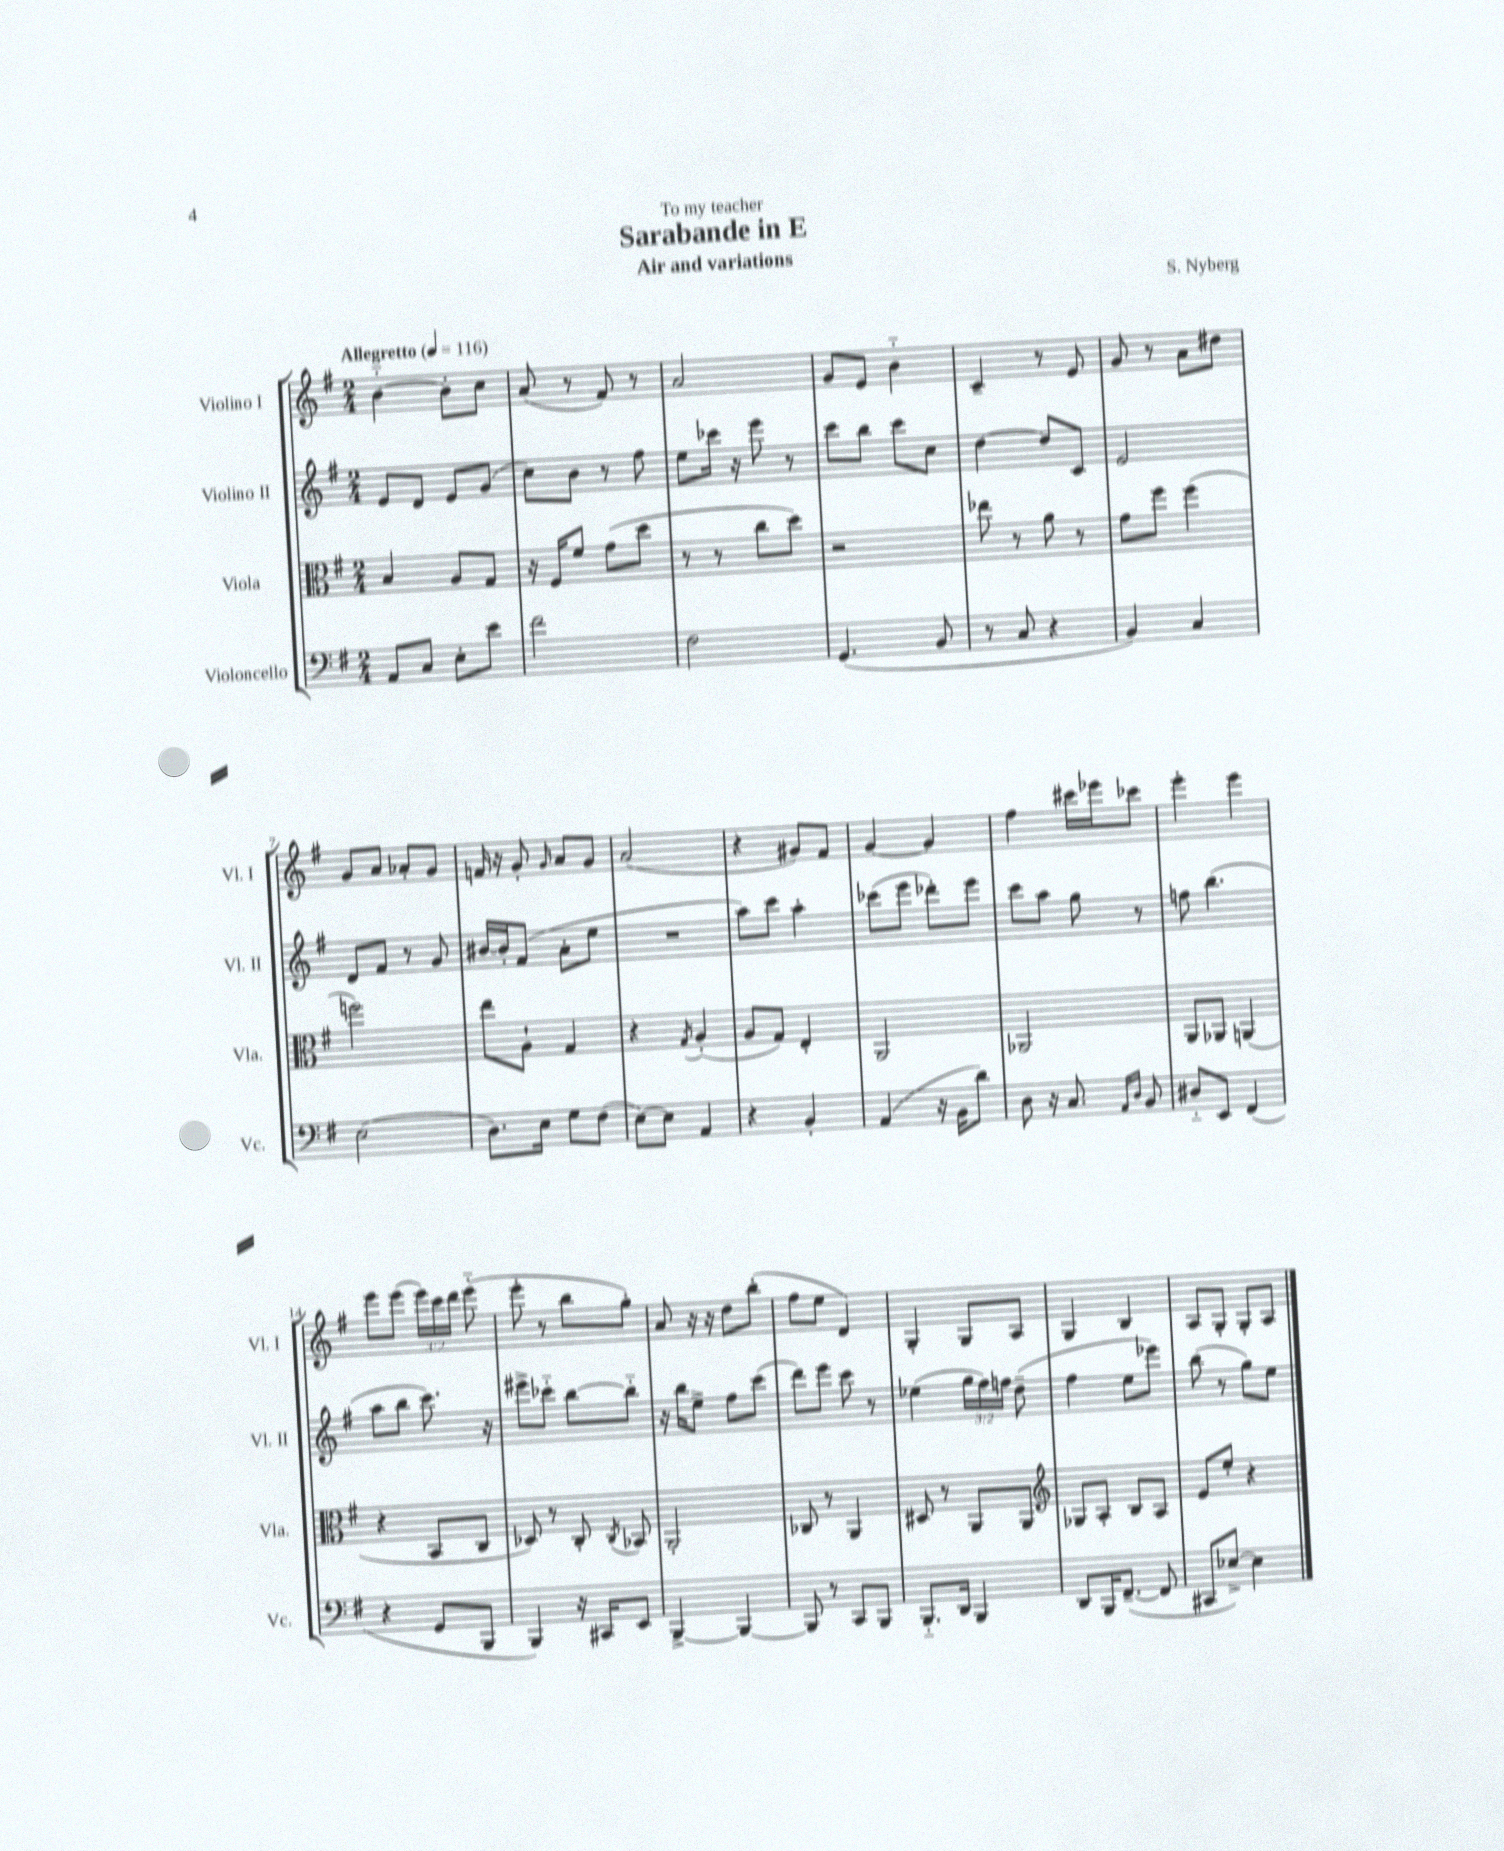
\header { title = "Sarabande in E" composer = "S. Nyberg" subtitle = "Air and variations" dedication = "To my teacher" }
<<
\new StaffGroup <<
\new Staff = "s0" \with { instrumentName = "Violino I" shortInstrumentName = "Vl. I" } {
    \clef treble \key g \major \numericTimeSignature \time 2/4 \override Staff.TupletNumber.text = #tuplet-number::calc-fraction-text \tempo "Allegretto" 4 = 116
    \autoBeamOff b'4~-_ b'8[-. c''8] |
    a'8( r8 fis'8) r8 |
    a'2 |
    g'8[ e'8] b'4-_ |
    c'4-- r8 e'8 |
    g'8 r8 a'8[ dis''8] |
    g'8[ a'8] aes'8[-. g'8] |
    f'16 r16 g'8-. \grace { g'16 } a'8[ g'8] |
    a'2( |
    r4 gis'8[) fis'8] |
    g'4~ g'4 |
    fis''4 cis'''16[ ees'''16 ces'''8] |
    e'''4-. e'''4 |
    e'''8[ e'''8]( \tuplet 3/2 { e'''16[) c'''16 d'''16] } e'''8-_( |
    e'''8-. r8 b''8[ g''8]-.) |
    a'8 r16 r16 d''8[ b''8]-.( |
    fis''8[ e''8] d'4) |
    g4-. g8[ a8] |
    g4 b4 |
    a8[ g8]-. g8[-. a8] \bar "|." |
}
\new Staff = "s1" \with { instrumentName = "Violino II" shortInstrumentName = "Vl. II" } {
    \clef treble \key g \major \numericTimeSignature \time 2/4 \override Staff.TupletNumber.text = #tuplet-number::calc-fraction-text
    \autoBeamOff e'8[ d'8] e'8[ g'8]( |
    c''8[) b'8] r8 fis''8 |
    e''8[ ces'''16] r16 e'''8 r8 |
    c'''8[ b''8] c'''8[ c''8] |
    d''4~ d''8[ c'8] |
    e'2 |
    d'8[ fis'8] r8 g'8 |
    bis'16[~ bis'16-. fis'8]( a'8[-. e''8] |
    R2 |
    a''8[) c'''8] a''4-. |
    ces'''8[( e'''8] des'''8[-.) e'''8] |
    c'''8[ a''8] g''8 r8 |
    f''8 b''4.( |
    a''8[ b''8] c'''8.) r16 |
    eis'''8[-> ces'''8]-_ b''8[~ b''8]-_ |
    r16 b''16[ e''8]-> fis''8[ c'''8]( |
    d'''8[) e'''8] c'''8 r8 |
    ees''4( \tuplet 3/2 { g''16[ fis''16) f''16] } d''8--( |
    fis''4 e''8[ ees'''8]) |
    b''8( r8 g''8[) e''8] \bar "|." |
}
\new Staff = "s2" \with { instrumentName = "Viola" shortInstrumentName = "Vla." } {
    \clef alto \key g \major \numericTimeSignature \time 2/4
    \autoBeamOff b4 a8[ g8] |
    r16 fis16[ fis'8] g'8[( d''8] |
    r8 r8 c''8[ d''8]) |
    r2 |
    ees''8 r8 a'8 r8 |
    g'8[ fis''8] fis''4( |
    f''2) |
    e''8[ a8]-! g4 |
    r4 \acciaccatura { g8 } a4-.( |
    a8[ g8]) e4-. |
    a,2 |
    aes,2 |
    a,8[ aes,8] a,4( |
    r4 b,8[ c8] |
    des8) r8 c8-. \acciaccatura { c8 } bes,8 |
    a,2-. |
    ces8 r8 a,4 |
    dis8 r8 a,8[ a,8] |
    \clef treble ges8[ a8]-. b8[ a8] |
    e'8[ e''8]-. r4 \bar "|." |
}
\new Staff = "s3" \with { instrumentName = "Violoncello" shortInstrumentName = "Vc." } {
    \clef bass \key g \major \numericTimeSignature \time 2/4
    \autoBeamOff a,8[ c8] e8[-. e'8] |
    fis'2 |
    fis2 |
    g,4.( b,8 |
    r8 c8 r4 |
    b,4) c4 |
    e2( |
    d8.[) e16] g8[ fis8]( |
    e8[~) e8] a,4 |
    r4 b,4-. |
    a,4( r16 b,16[ d'8]) |
    d8 r16 c8. \grace { a,16[ d16] } b,8 |
    dis8[-_ e,8] fis,4( |
    r4 g,8[ b,,8] |
    b,,4) r16 cis,16[ e,8] |
    b,,4~-> b,,4~ |
    b,,8 r8 c,8[ b,,8] |
    b,,8.[-_ d,16] b,,4 |
    d,8[ b,,16 fis,8.]~--( fis,8 |
    cis,8[ ees8]~->) ees4 \bar "|." |
}
>>
>>
